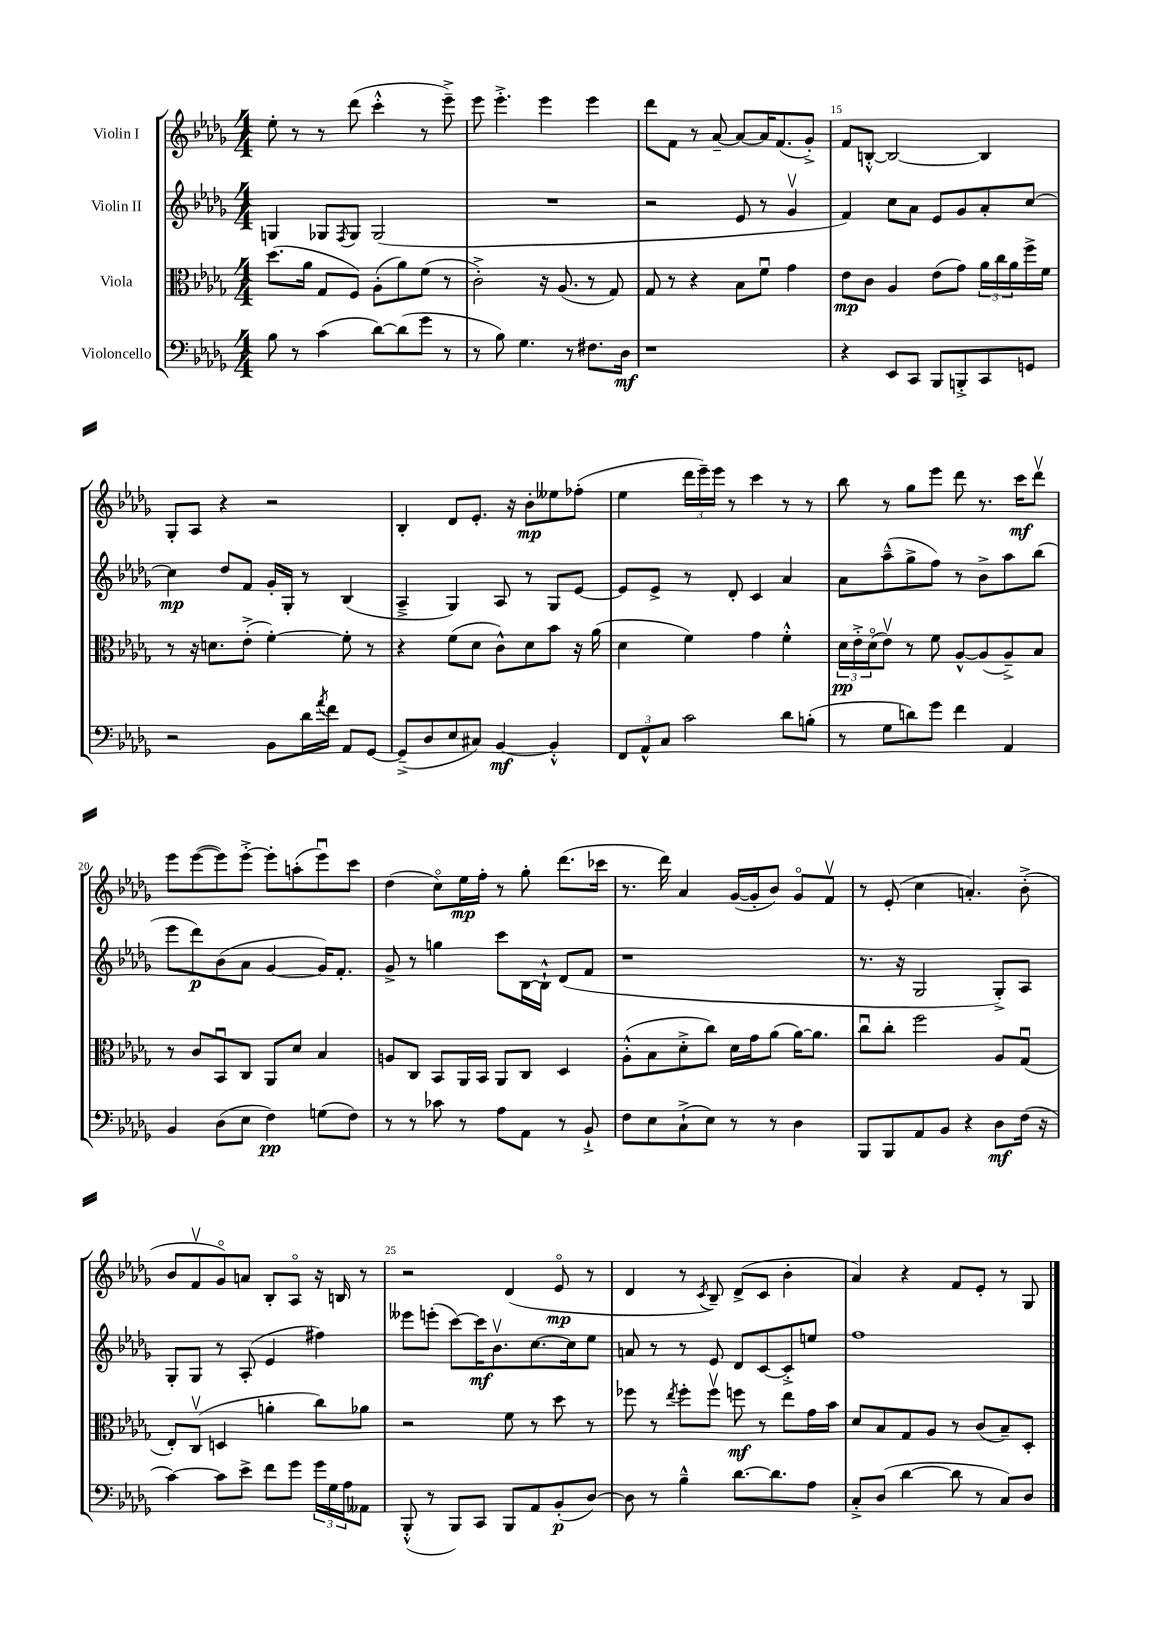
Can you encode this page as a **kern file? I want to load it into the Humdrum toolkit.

**kern	**dynam	**kern	**dynam	**kern	**dynam	**kern	**dynam
*part4	*part4	*part3	*part3	*part2	*part2	*part1	*part1
*staff4	*staff4	*staff3	*staff3	*staff2	*staff2	*staff1	*staff1
*I"Violoncello	*	*I"Viola	*	*I"Violin II	*	*I"Violin I	*
*clefF4	*	*clefC3	*	*clefG2	*	*clefG2	*
*k[b-e-a-d-g-]	*	*k[b-e-a-d-g-]	*	*k[b-e-a-d-g-]	*	*k[b-e-a-d-g-]	*
*M4/4	*	*M4/4	*	*M4/4	*	*M4/4	*
=12	=12	=12	=12	=12	=12	=12	=12
8B-\	.	(8.dd-\L	.	4Gn/	.	8ee-'\	.
8r	.	.	.	.	.	8r	.
.	.	16a-\Jk	.	.	.	.	.
(4c\	.	8G-/L	.	8G-X/L	.	8r	.
.	.	.	.	8qF/	.	.	.
.	.	8F/J)	.	8G-/J	.	(8ddd-\	.
[8d-\L)	.	(8A-'\L	.	(2G-/	.	4ccc'^^\	.
(8d-\]	.	8a-\)	.	.	.	.	.
8g-\J	.	(8f\J	.	.	.	8r	.
8r	.	8r	.	.	.	8eee-~^\)	.
=13	=13	=13	=13	=13	=13	=13	=13
8r	.	2c'^\)	.	1r	.	8eee-\	.
8B-\)	.	.	.	.	.	4.eee-'^\	.
4.G-\	.	.	.	.	.	.	.
.	.	16r	.	.	.	4eee-\	.
.	.	(8.A-/	.	.	.	.	.
8r	.	.	.	.	.	.	.
8.F#X\L	.	8r	.	.	.	4eee-\	.
.	.	8G-/)	.	.	.	.	.
16D-\Jk	mf	.	.	.	.	.	.
=14	=14	=14	=14	=14	=14	=14	=14
1r	.	8G-/	.	2r	.	8ddd-\L	.
.	.	8r	.	.	.	8f\J	.
.	.	4r	.	.	.	8r	.
.	.	.	.	.	.	[8a-~/	.
.	.	8B-\L	.	8e-/	.	8a-/L_	.
.	.	8fu\J	.	8r	.	16a-/K]	.
.	.	.	.	.	.	(8.f/	.
.	.	4g-\	.	4g-v/	.	.	.
.	.	.	.	.	.	8g-'^/J)	.
=15	=15	=15	=15	=15	=15	=15	=15
4r	.	8e-\L	mp	4f/)	.	8f/L	.
.	.	8c\J	.	.	.	[8Bn'^^/J	.
8EE-/L	.	4A-/	.	8cc\L	.	2B/_	.
8CC/J	.	.	.	8a-\J	.	.	.
8BBB-/L	.	(8e-\L	.	8e-/L	.	.	.
8BBBn'^/	.	8g-\J)	.	8g-/	.	.	.
8CC/	.	24a-\LL	.	8a-'/	.	4B/]	.
.	.	24cc\	.	.	.	.	.
.	.	24a-\	.	.	.	.	.
8GGn/J	.	16ff^\	.	[8cc/J	.	.	.
.	.	16f\JJ	.	.	.	.	.
!!LO:LB:g=z
=16	=16	=16	=16	=16	=16	=16	=16
2r	.	8r	.	4cc\]	mp	8G-'/L	.
.	.	16r	.	.	.	8A-/J	.
.	.	8.dn\L	.	.	.	.	.
.	.	.	.	8dd-/L	.	4r	.
.	.	(8e-'^\J	.	8f/J	.	.	.
8BB-\L	.	[4f'\)	.	16g-'/LL	.	2r	.
.	.	.	.	16G-'/JJ	.	.	.
16d-\L	.	.	.	8r	.	.	.
8qa-/	.	.	.	.	.	.	.
16f\JJ	.	.	.	.	.	.	.
8AA-/L	.	8f'\]	.	(4B-/	.	.	.
[8GG-/J	.	8r	.	.	.	.	.
=17	=17	=17	=17	=17	=17	=17	=17
(8GG-~^/L]	.	4r	.	4A-~^/	.	4B-'/	.
8D-/	.	.	.	.	.	.	.
8E-/	.	(8f\L	.	4G-/)	.	8d-/L	.
8C#X/J)	.	8d-\J	.	.	.	8.e-'/J	.
[4BB-/	mf	8c^^\L)	.	8A-/	.	.	.
.	.	.	.	.	.	16r	.
.	.	8d-\	.	8r	.	8b-'\L	mp
4BB-'^^/]	.	8b-\J	.	8G-/L	.	8ee--X\	.
.	.	16r	.	[8e-/J	.	(8ff-X'\J	.
.	.	(16a-\	.	.	.	.	.
=18	=18	=18	=18	=18	=18	=18	=18
12FF/L	.	4d-\	.	8e-/L]	.	4ee-\	.
12AA-^^/	.	.	.	.	.	.	.
.	.	.	.	8e-^/J	.	.	.
12C/J	.	.	.	.	.	.	.
2c\	.	4f\)	.	8r	.	24ddd-\LL	.
.	.	.	.	.	.	24eee-~\)	.
.	.	.	.	.	.	24eee-\JJ	.
.	.	.	.	8d-'/	.	8r	.
.	.	4g-\	.	4c/	.	4ccc\	.
8d-\L	.	4f'^^\	.	4a-/	.	8r	.
(8Bn'\J	.	.	.	.	.	8r	.
=19	=19	=19	=19	=19	=19	=19	=19
8r	.	24d-\LL	pp	8a-\L	.	8bb-\	.
.	.	24e-'^\	.	.	.	.	.
.	.	(24d-\J	.	.	.	.	.
8G-\L	.	8e-v\J)	.	(8aa-~^^\	.	8r	.
8dn\)	.	8r	.	8gg-^\	.	8gg-\L	.
8g-\J	.	8f\	.	8ff\J)	.	8eee-\J	.
4f\	.	[8A-^^/L	.	8r	.	8ddd-\	.
.	.	(8A-/]	.	8b-^\L	.	8.r	.
4AA-/	.	8A-~^/)	.	8aa-\	.	.	.
.	.	.	.	.	.	16ccc\KL	mf
.	.	8B-/J	.	(8bb-\J	.	8ddd-v\J	.
!!LO:LB:g=z
=20	=20	=20	=20	=20	=20	=20	=20
4BB-/	.	8r	.	8eee-\L	.	8eee-\L	.
.	.	8c/L	.	8ddd-\)	p	([8eee-\	.
(8D-\L	.	8BB-u/	.	(8b-\	.	8eee-\])	.
8E-\J	.	8C/J	.	8a-\J	.	[8eee-'^\J	.
4F\)	pp	8AA-/L	.	[4g-/	.	8eee-'\L]	.
.	.	8d-/J	.	.	.	(8aan'\	.
(8Gn\L	.	4B-/	.	16g-/KL])	.	8eee-u\)	.
.	.	.	.	8.f'/J	.	.	.
8F\J)	.	.	.	.	.	8ccc\J	.
=21	=21	=21	=21	=21	=21	=21	=21
8r	.	8An/L	.	8g-^/	.	(4dd-\	.
8r	.	8C/J	.	8r	.	.	.
8c-X\	.	8BB-/L	.	4ggn\	.	8cc\L)	.
8r	.	16AA-/L	.	.	.	16ee-\L	mp
.	.	16BB-/JJ	.	.	.	16ff'\JJ	.
8A-\L	.	8AA-/L	.	8ccc\L	.	8r	.
8AA-\J	.	8C/J	.	[16B-\L	.	8gg-'\	.
.	.	.	.	16B-`^^\JJ]	.	.	.
8r	.	4D-/	.	(8d-/L	.	(8.ddd-\L	.
8BB-`^/	.	.	.	8f/J	.	.	.
.	.	.	.	.	.	16ccc-X\Jk	.
=22	=22	=22	=22	=22	=22	=22	=22
8F\L	.	(8A-'^^\L	.	1r	.	8.r	.
8E-\	.	8B-\	.	.	.	.	.
.	.	.	.	.	.	16ddd-\)	.
(8C`^\	.	8d-'^\	.	.	.	4a-/	.
8E-\J)	.	8cc\J)	.	.	.	.	.
8r	.	16d-\LL	.	.	.	([16g-/LL	.
.	.	16g-\J	.	.	.	16g-'/J]	.
8r	.	(8a-\J	.	.	.	8b-/J)	.
4D-\	.	[16a-\KL)	.	.	.	8g-/L	.
.	.	8.a-\J]	.	.	.	.	.
.	.	.	.	.	.	8fv/J	.
=23	=23	=23	=23	=23	=23	=23	=23
8BBB-/L	.	8ccu\L	.	8.r	.	8r	.
8BBB-/	.	8cc'\J	.	.	.	(8e-'/	.
.	.	.	.	16r	.	.	.
8AA-/	.	2ff\	.	2G-/	.	4cc\	.
8BB-/J	.	.	.	.	.	.	.
4r	.	.	.	.	.	4.an'/)	.
8D-\L	mf	8A-/L	.	8G-'^/L)	.	.	.
(16F\Jk	.	(8G-u/J	.	8A-/J	.	(8b-'^\	.
16r	.	.	.	.	.	.	.
!!LO:LB:g=z
=24	=24	=24	=24	=24	=24	=24	=24
[4c\)	.	8E-'/L)	.	8G-'/L	.	8b-/L	.
.	.	(8Cv/J	.	8G-/J	.	8fv/	.
8c\L]	.	4Dn/	.	8r	.	8g-/)	.
8e-^\J	.	.	.	(8A-'/	.	8an/J	.
8f\L	.	4an'\	.	4e-/	.	8B-'/L	.
8g-\J	.	.	.	.	.	8A-/J	.
24g-\LL	.	8cc\L)	.	4ff#X\)	.	16r	.
24G-\	.	.	.	.	.	.	.
.	.	.	.	.	.	16Bn/	.
24A-\J	.	.	.	.	.	.	.
8AA--X\J	.	8a-X\J	.	.	.	8r	.
=25	=25	=25	=25	=25	=25	=25	=25
(8BBB-'^^/	.	2r	.	8eee--X\L	.	2r	.
8r	.	.	.	(8eeen'\J	.	.	.
8BBB-/L)	.	.	.	[8ccc\L)	.	.	.
8CC/J	.	.	.	16ccc\K]	mf	.	.
.	.	.	.	8.b-v\	.	.	.
8BBB-/L	.	8f\	.	.	.	(4d-/	.
8AA-/	.	8r	.	[8.cc\	.	.	.
(8BB-'/	p	8dd-\	.	.	.	8e-/	mp
.	.	.	.	16cc\k]	.	.	.
[8D-/J)	.	8r	.	8ee-\J	.	8r	.
=26	=26	=26	=26	=26	=26	=26	=26
8D-\]	.	8ff-X\	.	8an/	.	4d-/	.
8r	.	8r	.	8r	.	.	.
.	.	8qee-/	.	.	.	.	.
4B-~^^\	.	8ff-'\L	.	8r	.	8r	.
.	.	.	.	.	.	8qc/	.
.	.	8ff-v\J	.	8e-/	.	8B-~/)	.
[8.d-\L	.	8ffn\	mf	8d-/L	.	(8d-^/L	.
.	.	8r	.	[8c/	.	8c/J	.
8.d-\]	.	.	.	.	.	.	.
.	.	8ee-\L	.	8c'^/]	.	4b-'\	.
8A-\J	.	16g-\L	.	8een/J	.	.	.
.	.	16b-\JJ	.	.	.	.	.
=27	=27	=27	=27	=27	=27	=27	=27
8C'^/L	.	8d-/L	.	1ff	.	4a-/)	.
(8D-/J	.	8B-/	.	.	.	.	.
[4d-\	.	8G-/	.	.	.	4r	.
.	.	8A-/J	.	.	.	.	.
8d-\]	.	8r	.	.	.	8f/L	.
8r	.	(8c/L	.	.	.	8e-'/J	.
8C/L)	.	8B-~/)	.	.	.	8r	.
8D-/J	.	8D-'/J	.	.	.	8G-/	.
==	==	==	==	==	==	==	==
*-	*-	*-	*-	*-	*-	*-	*-
